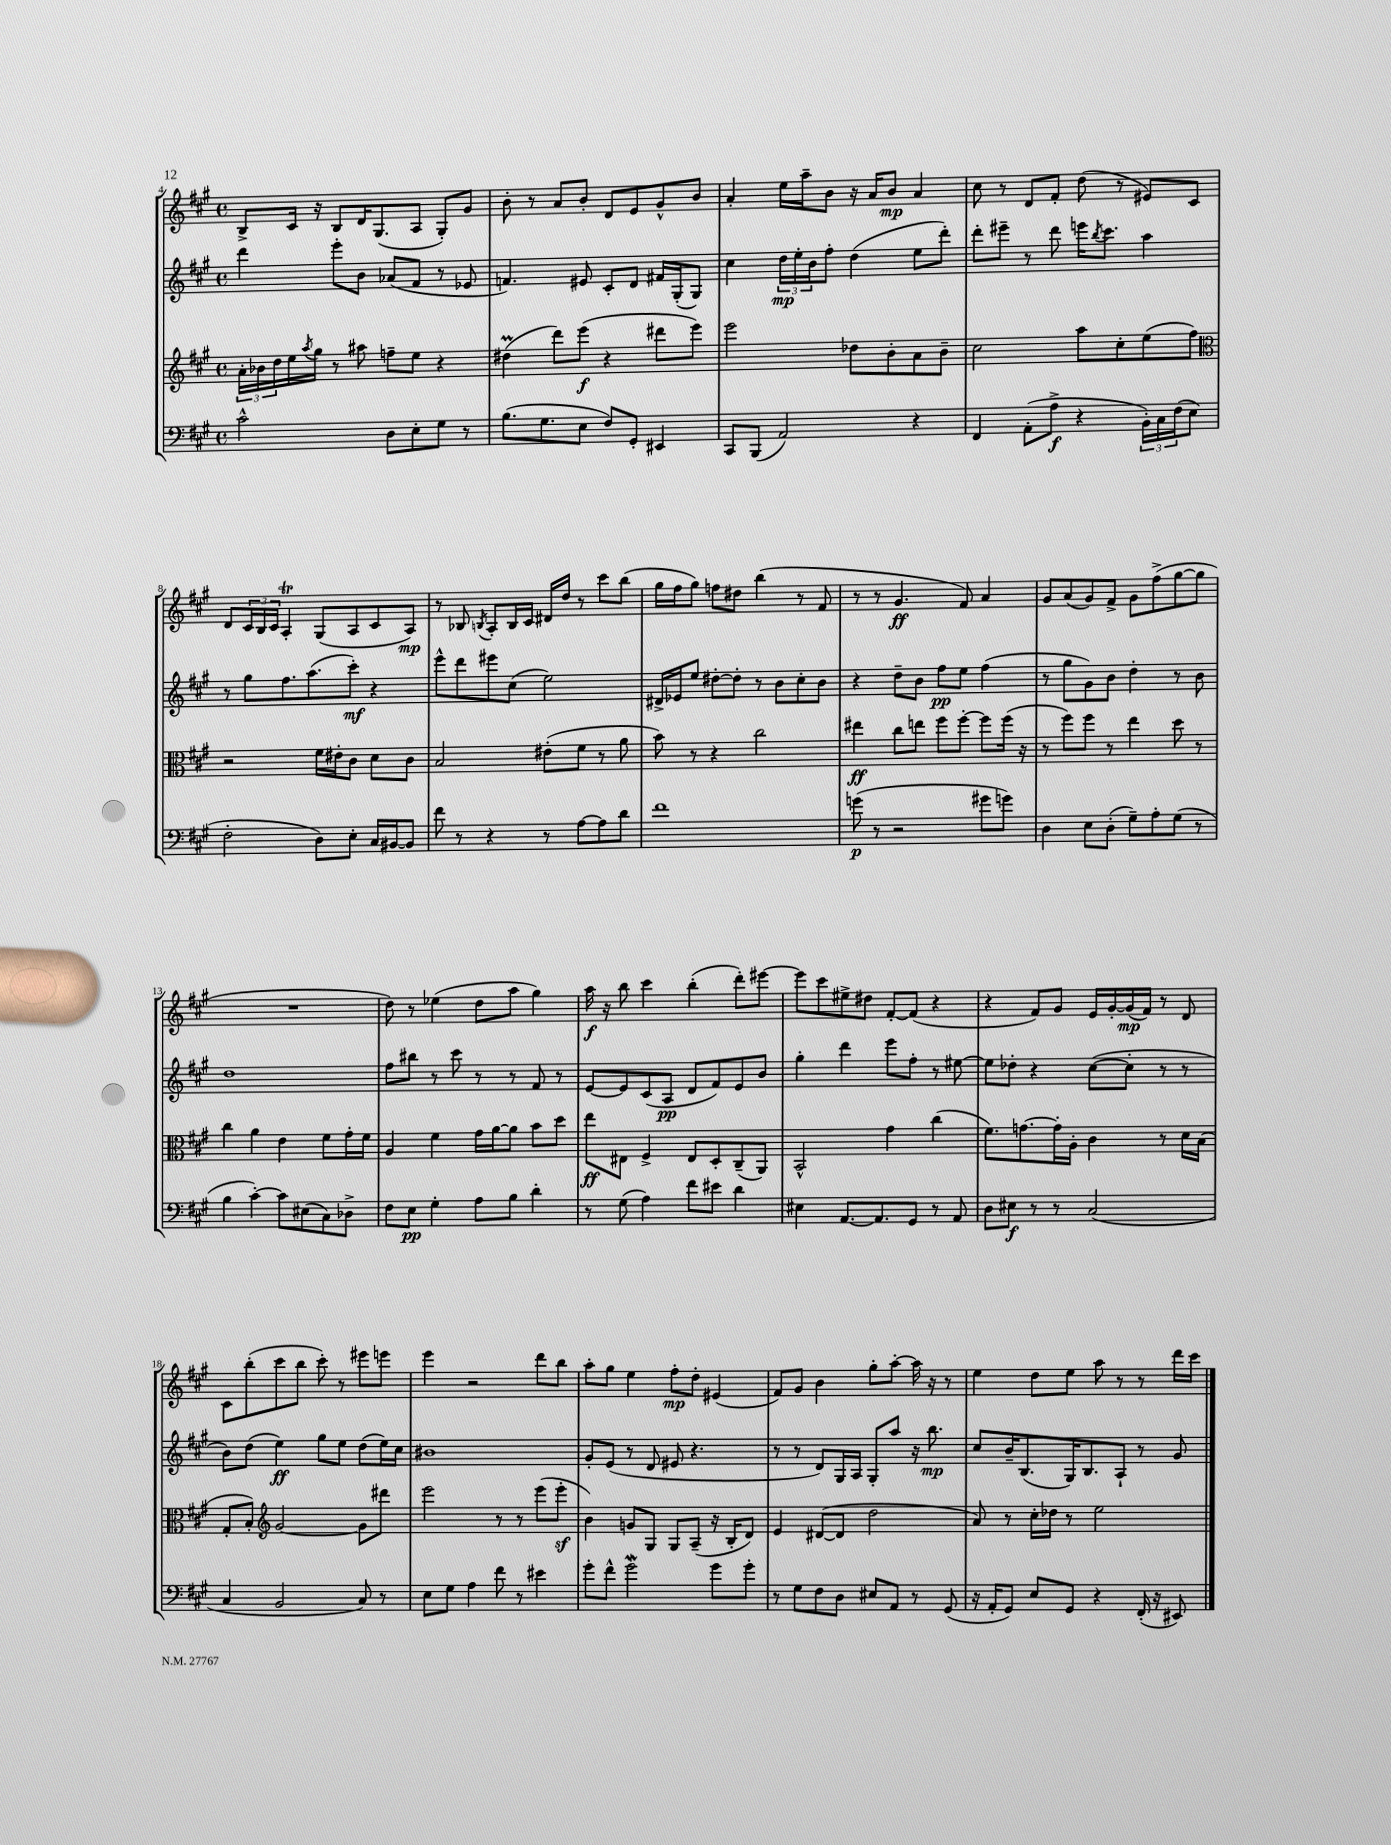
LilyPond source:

<<
\new StaffGroup <<
\new Staff = "s0" {
    \clef treble \key a \major \defaultTimeSignature \time 4/4
    b8-> cis'16 r16 b8 d'16 gis8.( a8 gis8-.) gis'8 |
    b'8-. r8 a'8 b'8-. d'8 e'8 gis'8-^ b'8 |
    a'4-. e''16 a''16-- b'8 r16 a'16 b'8\mp a'4 |
    cis''8 r8 d'8 fis'8-. d''8( r8 eis'8) cis'8 |
    d'8 \tuplet 3/2 { cis'16 b16 cis'16 } a4-.\trill gis8( a8 cis'8 a8\mp) |
    r8 bes8 \acciaccatura { b8 } a8-. b16 cis'16 dis'16 d''16 r8 cis'''8 b''8( |
    gis''16 fis''16 gis''8) f''8 dis''8 b''4( r8 fis'8 |
    r8 r8 gis'4.\ff fis'8) a'4 |
    gis'8 a'8( gis'8) fis'8-> gis'8 fis''8->( gis''8~ gis''8 |
    R1 |
    d''8) r8 ees''4( d''8 a''8 gis''4) |
    a''16\f r16 b''8 cis'''4 b''4-.( d'''8-.) eis'''8~ |
    eis'''8 cis'''8 eis''8-> dis''8 fis'8~-. fis'8( r4 |
    r4 fis'8) gis'8 e'16 gis'16~-. gis'16\mp( fis'16) r8 d'8 |
    cis'8 b''8-.( cis'''8 b''8 cis'''8-.) r8 eis'''8 e'''8 |
    e'''4 r2 d'''8 b''8 |
    a''8-. gis''8 e''4 fis''8-.\mp d''8-. eis'4( |
    fis'8) gis'8 b'4 gis''8-. a''8~-. a''16 r16 r8 |
    e''4 d''8 e''8 a''8 r8 r8 d'''16 cis'''16 \bar "|." |
}
\new Staff = "s1" {
    \clef treble \key a \major \defaultTimeSignature \time 4/4
    d'''4 e'''8-. b'8 aes'8( fis'8 r8 ees'8 |
    f'4.) eis'8 cis'8-. d'8 fis'16 gis16-.( gis8) |
    cis''4 \tuplet 3/2 { d''16\mp e''16-. b'16 } fis''8-. d''4( e''8 d'''8-.) |
    d'''8-. eis'''8-- r8 d'''8 e'''16 \acciaccatura { b''8 } cis'''8. a''4 |
    r8 gis''8 fis''8. a''8.( cis'''8-.\mf) r4 |
    e'''8-^ d'''8 eis'''8 cis''8( e''2) |
    dis'16-> ees'16 e''8 dis''8~-. dis''8-. r8 b'8 cis''8-. b'8 |
    r4 d''8-- b'8 fis''8\pp e''8 fis''4( |
    r8 gis''8 gis'8) b'8 d''4-. r8 b'8 |
    d''1 |
    fis''8 bis''8 r8 cis'''8 r8 r8 fis'8 r8 |
    e'8~ e'8 cis'8( a8\pp d'8 fis'8) e'8 b'8 |
    gis''4-. d'''4 e'''8 fis''8-. r8 eis''8~ |
    eis''8 des''8-. r4 cis''8~( cis''8-. r8 r8 |
    b'8) d''8( e''4\ff) gis''8 e''8 d''8( e''16) cis''16 |
    bis'1 |
    gis'8-. e'8( r8 d'8 eis'8 r4. |
    r8 r8 d'8) gis16 a16 gis8-. a''8 r16 b''8.\mp |
    cis''8 b'16-- b8.( gis16) b8. a8-! r8 gis'8 \bar "|." |
}
\new Staff = "s2" {
    \clef treble \key a \major \defaultTimeSignature \time 4/4
    \tuplet 3/2 { a'16-. bes'16 d''16 } e''16 \acciaccatura { a''8 } gis''16 r8 ais''8 f''8-- e''8 r4 |
    dis''4\prall( d'''8) e'''8\f( r4 dis'''8 e'''8) |
    e'''2 des''8 b'8-. a'8 b'8-- |
    cis''2 a''8 cis''8-. e''8( fis''8) |
    \clef alto r2 fis'16 eis'16-. cis'8 d'8 cis'8 |
    b2 eis'8-.( fis'8 r8 a'8 |
    b'8) r8 r4 cis''2 |
    eis''4\ff cis''8 e''8 fis''8 fis''8~-. fis''8 fis''16( r16 |
    r8 fis''8) fis''8 r8 e''4 d''8 r8 |
    cis''4 a'4 e'4 fis'8 gis'16-. fis'16 |
    a4 fis'4 gis'16 a'16~ a'8 b'8 d''8 |
    e''8\ff eis8 fis4-> eis8 d8-. cis8--( a,8) |
    b,2-^ gis'4 cis''4( |
    fis'8.) g'8.~ g'16-. a16-. cis'4 r8 d'16 b16( |
    gis8-. b8-.) \clef treble gis'2~ gis'8 dis'''8 |
    e'''2 r8 r8 e'''8( e'''8-.\sf |
    b'4) g'8 gis8 gis8 a8--( r16 b16-. d'8) |
    e'4 dis'8~( dis'8 d''2 |
    a'8) r8 cis''16-. des''16 r8 e''2 \bar "|." |
}
\new Staff = "s3" {
    \clef bass \key a \major \defaultTimeSignature \time 4/4
    cis'2-^ d8 e8-. gis8 r8 |
    b8.( gis8. e8 fis8) gis,8-. eis,4 |
    cis,8 b,,8( a,2) r4 |
    fis,4 a,8-.( a8->\f r4 \tuplet 3/2 { b,16-.) cis16 fis16( } e8 |
    fis2-. d8) e8-. cis16 bis,16~ bis,8 |
    fis'8 r8 r4 r8 a8~ a8 d'8 |
    fis'1 |
    g'8\p( r8 r2 gis'8 g'8) |
    d4 e8 d8-.( gis8--) a8-. gis8( r8 |
    b4 cis'4~-.) cis'8 eis8( cis8) des8-> |
    fis8 e8\pp gis4-. a8 b8 d'4-. |
    r8 gis8( a4) fis'8 eis'8 d'4 |
    eis4 a,8.~ a,8. gis,8 r8 a,8 |
    d8 eis8\f r8 r8 cis2( |
    cis4 b,2 cis8) r8 |
    e8 gis8 a4 fis'8 r8 eis'4 |
    gis'8-. fis'8-^ gis'2\mordent gis'8 gis'8-. |
    r8 gis8 fis8 d8 eis8 a,8 r8 gis,8( |
    r16 a,16-. gis,8) e8 gis,8 r4 fis,16-.( r16 eis,8) \bar "|." |
}
>>
>>
\layout { \context { \Score currentBarNumber = #4 } }
